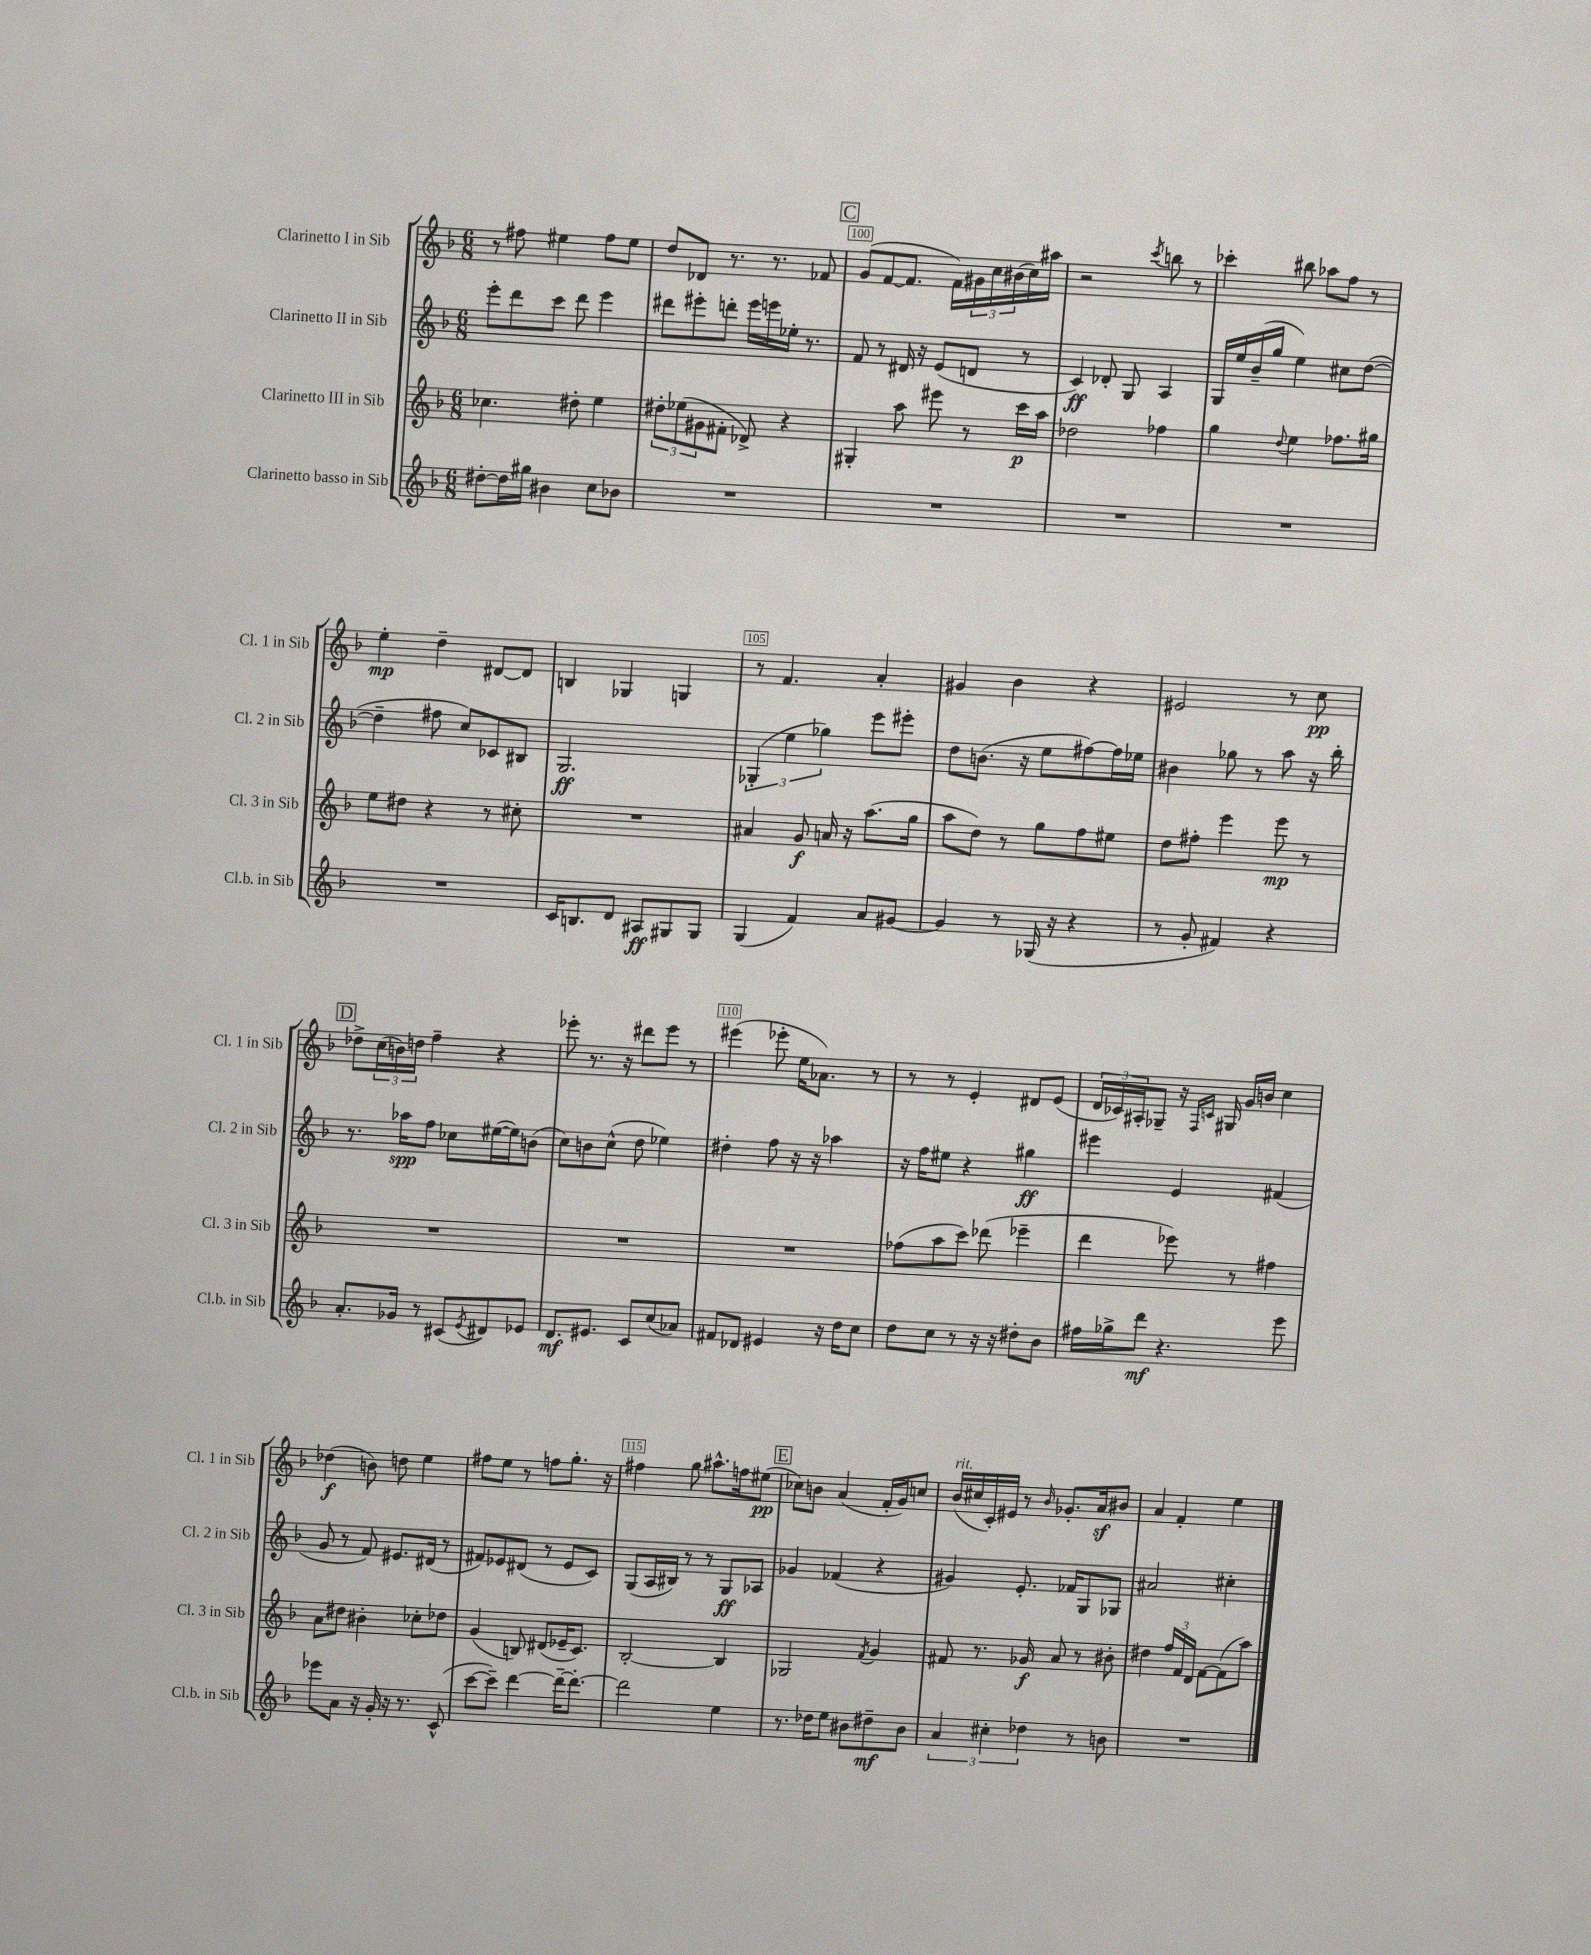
<<
\new StaffGroup <<
\new Staff = "s0" \with { instrumentName = "Clarinetto I in Sib" shortInstrumentName = "Cl. 1 in Sib" } {
    \clef treble \key f \major \numericTimeSignature \time 6/8
    r8 fis''8 eis''4 fis''8 eis''8 |
    d''8 des'8 r8. r8. fes'8 |
    \mark \markup { \box "C" } g'8( f'8~ f'8. f'16) \tuplet 3/2 { gis'16 c''16 bis'16( } c''16) ais''16 |
    r2 \acciaccatura { c'''8 } b''8 r8 |
    ces'''4-. bis''8 aes''8 f''8 r8 |
    e''4-.\mp d''4-- dis'8~ dis'8 |
    b4 ges4 g4 |
    r8 f'4. a'4-. |
    gis'4 bes'4 r4 |
    eis'2 r8 c''8\pp |
    \mark \markup { \box "D" } des''8-> \tuplet 3/2 { c''16( b'16) d''16 } f''4-- r4 |
    ees'''8-. r8. r16 dis'''8 ees'''8 r8 |
    eis'''4( ees'''8-. e''16 aes'8.) r8 |
    r8 r8 e'4-. dis'8 e'8( |
    \tuplet 3/2 { d'16 ces'16) ais16-. } ges8-- r16 \grace { f16 c'16 } gis16 g'16 b'16 c''4 |
    des''4\f( b'8) d''8 e''4 |
    fis''8 e''8 r8 f''8 g''8.-. r16 |
    fis''4 g''8 ais''8.-^ f''16 eis''8\pp( |
    \mark \markup { \box "E" } ces''8) b'8 a'4( f'16-. g'16) c''8 |
    bes'16^\markup { \italic "rit." }( cis''16 c'16-.) eis'16 r8 \grace { bes'16 } ges'8.-. a'16\sf bis'8 |
    a'4 f'4-. e''4 \bar "|." |
}
\new Staff = "s1" \with { instrumentName = "Clarinetto II in Sib" shortInstrumentName = "Cl. 2 in Sib" } {
    \clef treble \key f \major \numericTimeSignature \time 6/8
    e'''8-. d'''8 c'''8 d'''8 e'''4 |
    dis'''8 eis'''8-. d'''8-. eis'''16 e'''16 ees''16-. r8. |
    \mark \markup { \box "C" } f'8 r8 dis'16 r16 e'8( d'8 r8 |
    c'4\ff) des'8-. g8 a4 |
    g16 e''16 bes'16--( g''16 e''4) cis''8 d''8~( |
    d''4-- fis''8 c''8) ces'8 bis8 |
    g2.\ff |
    \tuplet 3/2 { ges4-.( e''4 ges''4) } e'''8 eis'''8-. |
    d''8 b'8.( r16 e''8 fis''8~) fis''16 ees''16 |
    bis'4 ges''8 r8 a''8 r16 bes''16-. |
    \mark \markup { \box "D" } r8. aes''16\spp f''8 ces''8 eis''16~( eis''16) b'8( |
    c''8) b'8 c''8-^( d''8 ees''4) |
    dis''4-. f''8 r16 r16 aes''4 |
    r16 f''16 eis''8 r4 gis''4\ff |
    eis'''4 e'4 fis'4( |
    g'8 r8 f'8) eis'8. dis'16( r8 |
    fis'8) ees'8 dis'8( r8 ees'8 c'8) |
    g8( a16 bis16) r8 r8 g8\ff aes8 |
    \mark \markup { \box "E" } ges'4 fes'4( r4 |
    gis'4) e'8.-. fes'16 g8 ges8 |
    ais'2 cis''4-. \bar "|." |
}
\new Staff = "s2" \with { instrumentName = "Clarinetto III in Sib" shortInstrumentName = "Cl. 3 in Sib" } {
    \clef treble \key f \major \numericTimeSignature \time 6/8
    ces''4. dis''8-. e''4 |
    \tuplet 3/2 { dis''8-. ees''8( gis'8 } fis'8-. des'8->) r4 |
    \mark \markup { \box "C" } gis4-. a''8 eis'''8 r8 c'''16\p a''16 |
    des''2 fes''4 |
    g''4 \appoggiatura { d''8 } e''4 fes''8. gis''16 |
    e''8 dis''8 r4 r8 cis''8-. |
    R2. |
    ais'4 g'8\f a'16 r16 a''8.( g''16 |
    a''8 d''8) r8 g''8 f''8 eis''8 |
    d''8 fis''8-. e'''4 e'''8\mp r8 |
    \mark \markup { \box "D" } R2. |
    R2. |
    R2. |
    fes''8( a''8 c'''8) des'''8( ees'''4-- |
    d'''4 ees'''8) r8 fis''4 |
    a'8 dis''8 bis'4-. ces''8-. des''8 |
    g'4( b8) dis'8( ees'16-- c'8.) |
    bes2~-. bes4 |
    \mark \markup { \box "E" } ges2 \acciaccatura { f'8 } g'4 |
    fis'8 r8. ges'16\f a'8 r8 bis'8-. |
    dis''4 \tuplet 3/2 { f''16 f'16 d'16 } f'8~ f'8( a''8) \bar "|." |
}
\new Staff = "s3" \with { instrumentName = "Clarinetto basso in Sib" shortInstrumentName = "Cl.b. in Sib" } {
    \clef treble \key f \major \numericTimeSignature \time 6/8
    dis''8~-. dis''16 gis''16 bis'4 c''8 bes'8 |
    R2. |
    \mark \markup { \box "C" } R2. |
    R2. |
    R2. |
    R2. |
    c'16 b8. d'8 ais8\ff gis8 gis8 |
    g4( f'4) a'8 gis'8~ |
    gis'4 r8 ges16( r16 r4 |
    r8 g'8-. fis'4) r4 |
    \mark \markup { \box "D" } a'8.-. ges'16 r8 cis'8( \acciaccatura { e'8 } dis'8) ees'8 |
    d'8.\mf eis'8. c'8 c''8( aes'8) |
    fis'8 des'8 eis'4 r16 d''16 c''8 |
    d''8 c''8 r8 r16 r16 dis''8-. bes'8 |
    fis''16 ges''16-> d'''8\mf r4. e'''8 |
    ees'''8 a'8 r16 g'16-. r16 r8. c'8-^( |
    c'''8~ c'''8--) d'''4~ d'''16~-- d'''8.~-. |
    d'''2 e''4 |
    \mark \markup { \box "E" } r8. des''16 e''8 bis'8 dis''8--\mf bis'8 |
    \tuplet 3/2 { a'4 cis''4-. des''4 } r8 b'8 |
    R2. \bar "|." |
}
>>
>>
\layout { \context { \Score currentBarNumber = #98 \override BarNumber.break-visibility = ##(#f #t #t) barNumberVisibility = #(every-nth-bar-number-visible 5) \override BarNumber.stencil = #(make-stencil-boxer 0.1 0.3 ly:text-interface::print) } }
